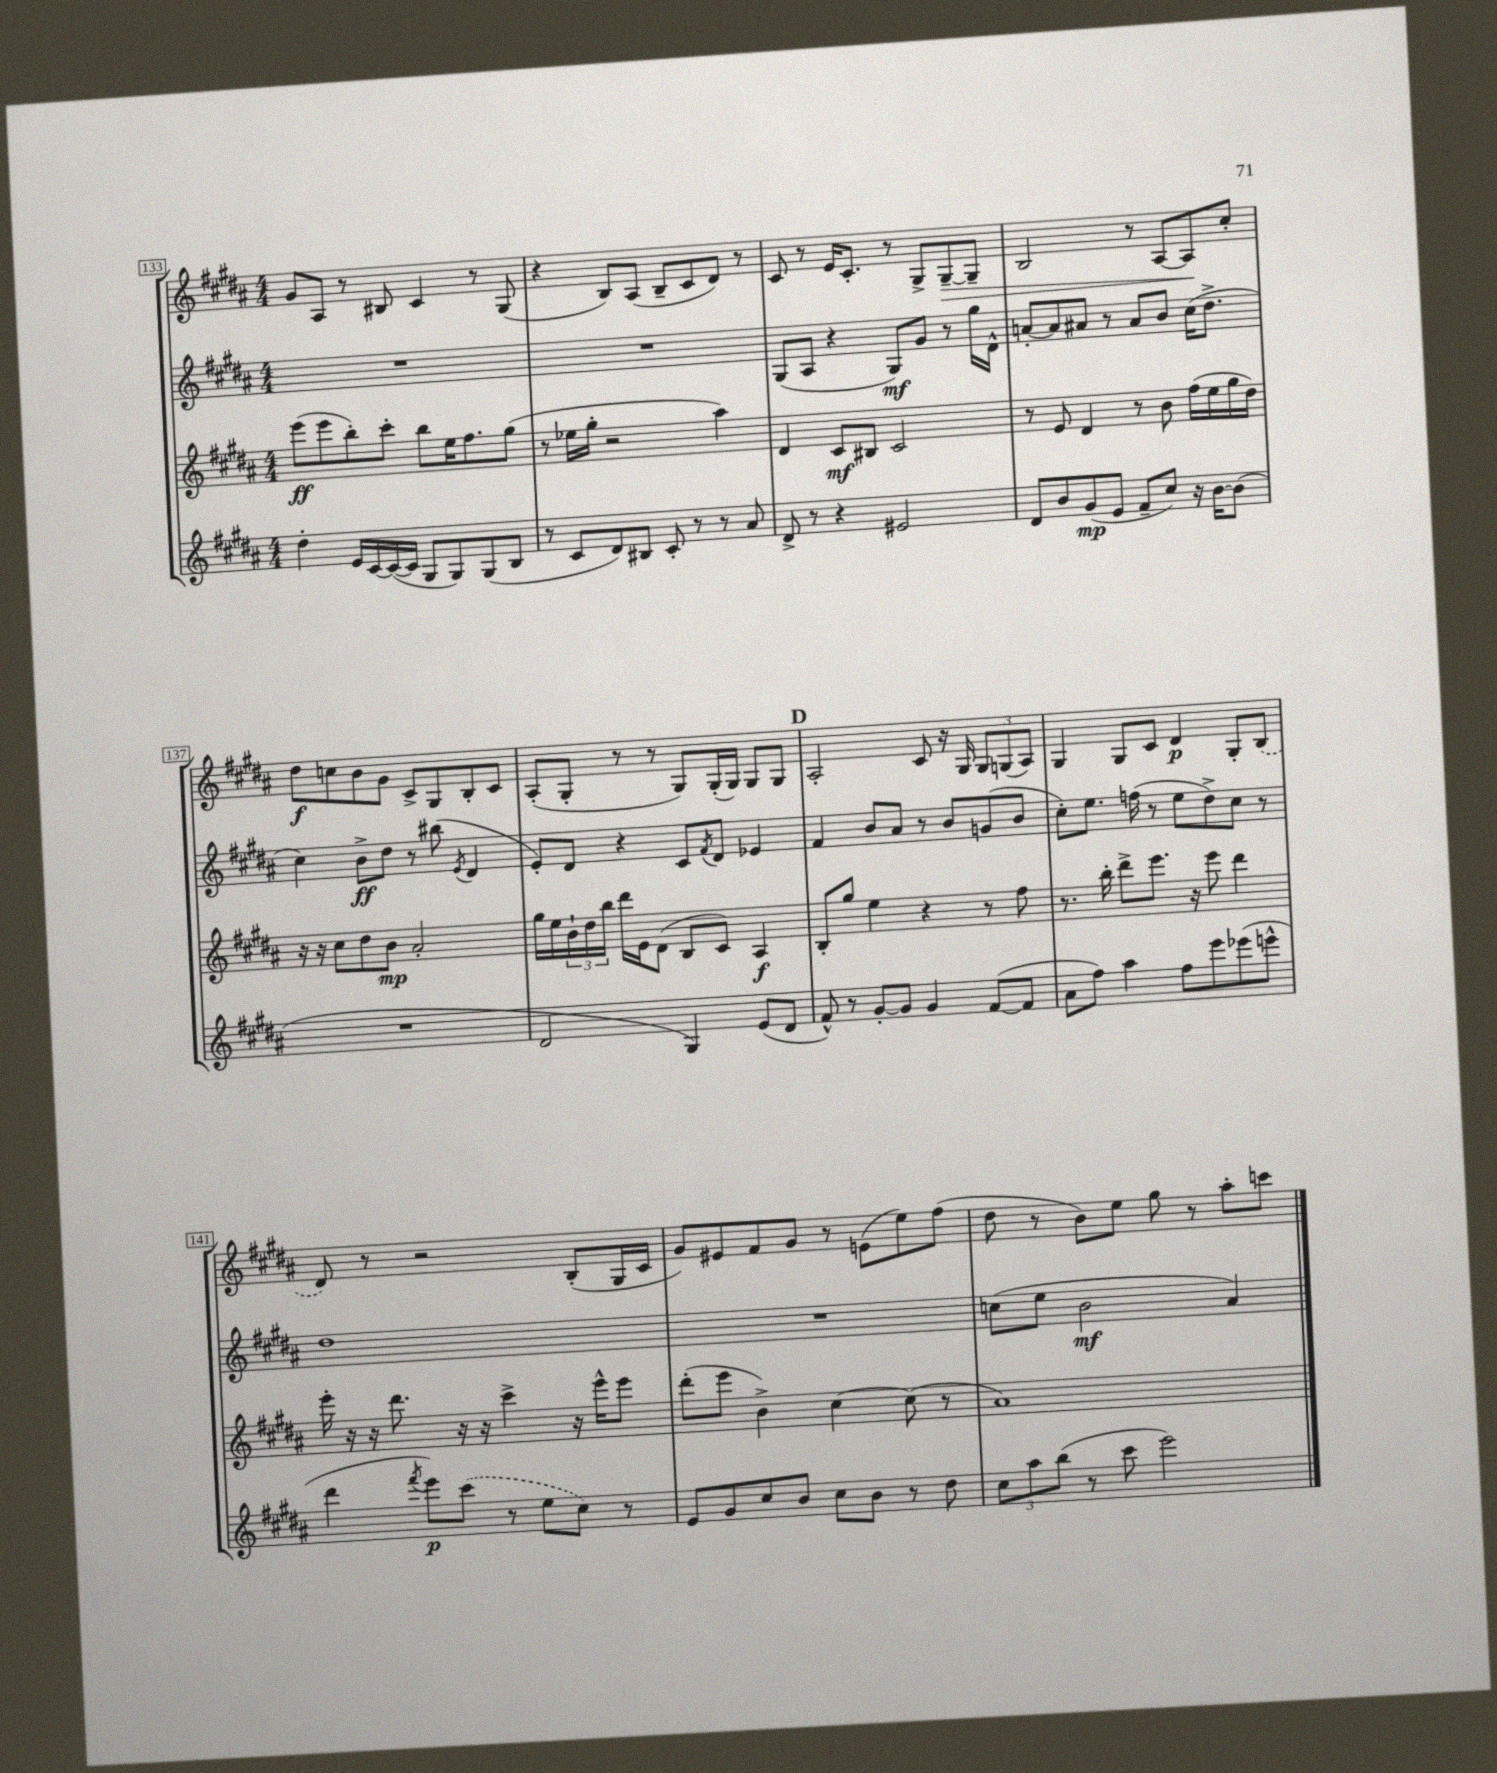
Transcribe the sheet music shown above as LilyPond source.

<<
\new StaffGroup <<
\new Staff = "s0" {
    \clef treble \key b \major \numericTimeSignature \time 4/4
    gis'8 ais8 r8 bis8 cis'4 r8 gis8( |
    r4 b8) ais8( b8-- cis'8 dis'8) r8 |
    cis'8 r8 e'16 cis'8.-. r8 gis8-> gis8~--\> gis8-- |
    b2 r8 ais8~ ais8\! cis''8-. |
    dis''8\f c''8 b'8 gis'8 cis'8-> gis8 b8-. cis'8 |
    ais8-.( gis8-. r8 r8 gis8) gis16-.( gis16) gis8 gis8 |
    \mark \markup { \bold "D" } ais2-. cis'8 r16 gis16 \tuplet 3/2 { gis8 g8( ais8) } |
    gis4 gis8 cis'8 dis'4\p gis8-. \once \slurDashed b8( |
    dis'8) r8 r2 b8-.( gis16 cis'16 |
    gis'8) eis'8 fis'8 gis'8 r8 e'8( e''8) fis''8( |
    dis''8 r8 b'8) e''8 gis''8 r8 ais''8-. c'''8 \bar "|." |
}
\new Staff = "s1" {
    \clef treble \key b \major \numericTimeSignature \time 4/4
    R1 |
    R1 |
    gis8( ais8 r4 gis8\mf) gis'8 r8 gis''16 dis'16-^ |
    a'8~-. a'8 ais'8 r8 ais'8 b'8 cis''16( dis''8.-> |
    cis''4) b'8->\ff dis''8 r8 bis''8( \acciaccatura { e'8 } dis'4 |
    e'8-.) dis'8 r4 cis'8 \acciaccatura { fis'8 } dis'8 ees'4 |
    \mark \markup { \bold "D" } fis'4 b'8 ais'8 r8 b'8 g'8( b'8 |
    cis''8-.) e''8. f''16( r8 e''8 dis''8->) cis''8 r8 |
    dis''1 |
    R1 |
    c''8( e''8 b'2\mf ais'4) \bar "|." |
}
\new Staff = "s2" {
    \clef treble \key b \major \numericTimeSignature \time 4/4
    e'''8\ff( e'''8 b''8-.) cis'''8-. b''8 e''16 fis''8. gis''8( |
    r8 ees''16 gis''16-. r2 ais''4) |
    dis'4 cis'8\mf bis8 cis'2 |
    r8 e'8 dis'4 r8 b'8 fis''16( e''16 gis''16 dis''16) |
    r16 r16 cis''8 dis''8 b'8\mp ais'2-. |
    gis''16 e''16 \tuplet 3/2 { b'16-! dis''16 b''16 } dis'''16 e'16 dis'8( b8 cis'8) ais4\f |
    \mark \markup { \bold "D" } b8-. gis''8 e''4 r4 r8 fis''8 |
    r8. b''16-. dis'''8-> e'''8. r16 e'''8 dis'''4 |
    e'''16-. r16 r16 dis'''8. r16 r16 cis'''4-> r16 e'''16-^ e'''8 |
    dis'''8-.( e'''8 b'4->) cis''4~ cis''8( r8 |
    ais'1) \bar "|." |
}
\new Staff = "s3" {
    \clef treble \key b \major \numericTimeSignature \time 4/4
    dis''4-. e'16 cis'16~ cis'16~( cis'16 gis8 gis8) gis8( b8 |
    r8 cis'8 dis'8) bis8 cis'8-. r8 r8 ais'8 |
    dis'8-> r8 r4 eis'2 |
    dis'8 b'8 gis'8\mp( e'8 fis'8-- cis''8) r16 b'16~ b'8( |
    R1 |
    dis'2 gis4) e'8( dis'8 |
    \mark \markup { \bold "D" } fis'8-^) r8 gis'8~-. gis'8 gis'4 fis'8~( fis'8 |
    ais'8 fis''8) ais''4 fis''8 e'''8 ees'''8( e'''8-^ |
    dis'''4 \acciaccatura { fis'''8 } e'''8\p) \once \slurDashed cis'''8( r8 e''8 cis''8) r8 |
    e'8 gis'8 cis''8 b'8 cis''8 b'8 r8 dis''8 |
    \tuplet 3/2 { cis''8 ais''8 b''8( } r8 cis'''8 e'''2) \bar "|." |
}
>>
>>
\layout { \context { \Score currentBarNumber = #133 \override BarNumber.stencil = #(make-stencil-boxer 0.1 0.3 ly:text-interface::print) } }
